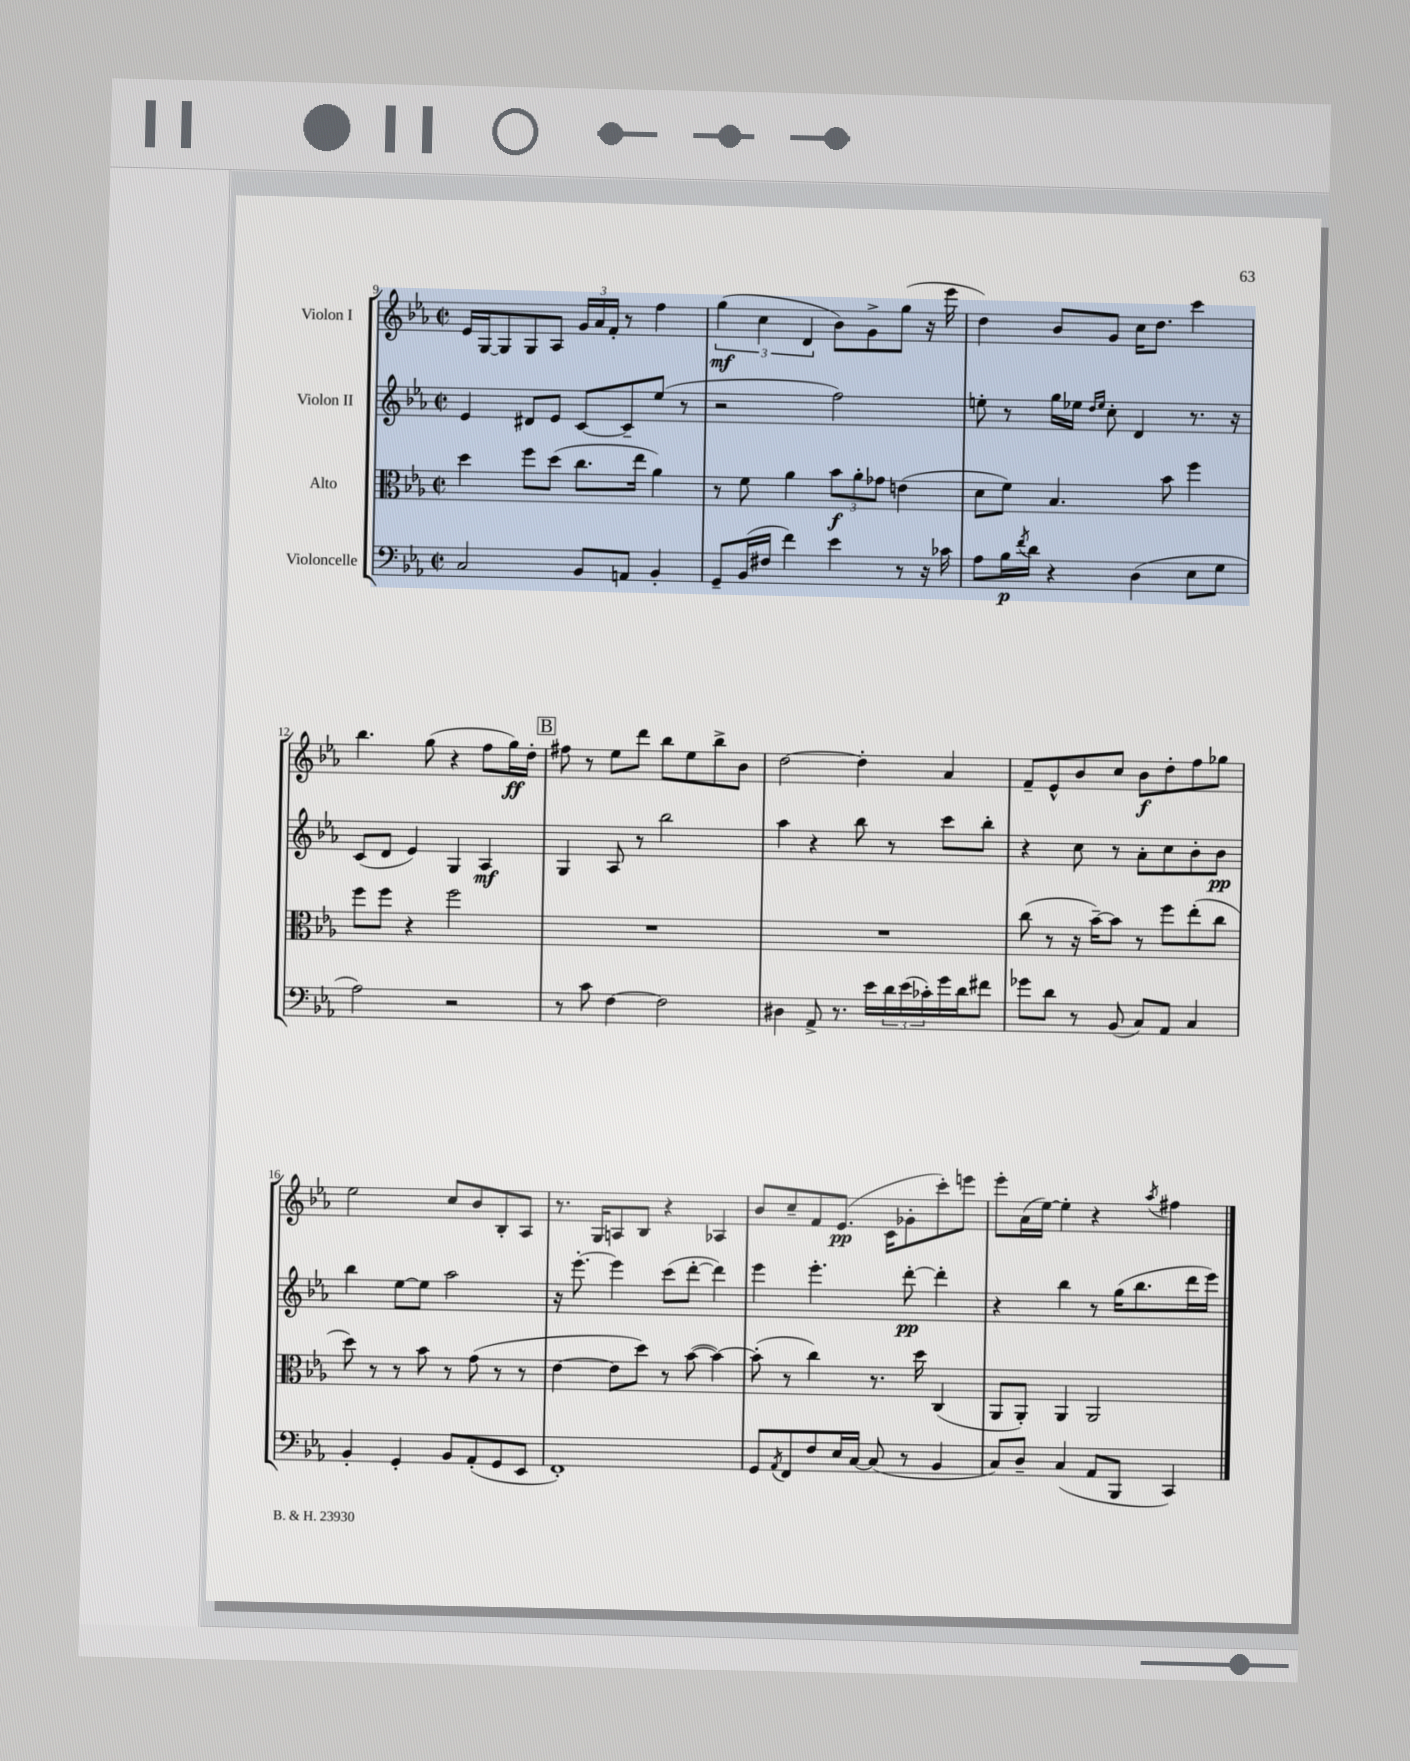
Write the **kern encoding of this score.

**kern	**kern	**kern	**kern
*staff4	*staff3	*staff2	*staff1
*clefF4	*clefC3	*clefG2	*clefG2
*k[b-e-a-]	*k[b-e-a-]	*k[b-e-a-]	*k[b-e-a-]
*M2/2	*M2/2	*M2/2	*M2/2
*met(c|)	*met(c|)	*met(c|)	*met(c|)
2C	4dd	4e-	16e-
.	.	.	[16G
.	.	.	8G]
.	8ff	8d#	8G
.	(8dd	8e-	8A-
8BB-	8.cc	[8c	24g
.	.	.	24a-
.	.	.	24f'
8AA	.	8c~]	8r
.	16ee-	.	.
4BB-'	4a-)	(8ee-	4ff
.	.	8r	.
=	=	=	=
8GG~	8r	2r	(6gg
(16BB-	8f	.	.
.	.	.	6cc
16F#	.	.	.
4f)	4a-	.	.
.	.	.	6d
4e-	12b-	2ff)	8b-)
.	12a-'	.	.
.	.	.	8g^
.	12g-	.	.
8r	(4e	.	(8gg
16r	.	.	16r
16c-	.	.	16eee-
=	=	=	=
8A-	8d	8ee'	4dd)
16B-	8f)	8r	.
8qf	.	.	.
16d	.	.	.
4r	4.B-	16gg	8b-
.	.	16ee-	.
.	.	16qqdd	.
.	.	16qqee-	.
.	.	8cc'	8g
(4D	.	4d	16cc
.	.	.	8.dd
.	8b-	.	.
8E-	4ff	8.r	4ccc
8G	.	.	.
.	.	16r	.
=	=	=	=
2A-)	8ff	(8c	4.bb-
.	8ff	8d	.
.	4r	4e-)	.
.	.	.	(8gg
2r	2ff	4G	4r
.	.	4A-	8ff
.	.	.	16gg)
.	.	.	16dd'
=	=	=	=
8r	1r	4G	8ff#
8c	.	.	8r
[4F	.	8A-	8ee-
.	.	8r	8ddd
2F]	.	2bb-	8bb-
.	.	.	8ee-
.	.	.	8bb-^
.	.	.	8b-
=	=	=	=
4D#	1r	4aa-	[2dd
8AA-^	.	4r	.
8.r	.	.	.
.	.	8bb-	4dd']
16e-	.	.	.
24d	.	8r	.
(24e-	.	.	.
24c-')	.	.	.
16g	.	8ccc	4a-
16d	.	.	.
8f#	.	8bb-'	.
=	=	=	=
8g-	(8cc	4r	8f~
8d	8r	.	8e-^^
8r	16r	8cc	8b-
.	[16b-~)	.	.
(8BB-	8b-]	8r	8cc
8C)	8r	8a-'	8b-
8AA-	8ff	8cc	8dd'
4C	(8ee-'	8b-'	8ff
.	8cc	8b-	8gg-
=	=	=	=
4BB-'	8dd)	4bb-	2ee-
.	8r	.	.
4GG'	8r	[8ee-	.
.	8b-	8ee-]	.
8BB-	8r	2aa-	8cc
(8AA-'	(8g	.	8b-
8GG	8r	.	8B-'
8EE-	8r	.	8A-
=	=	=	=
1FF')	[4e-	16r	8.r
.	.	[8.eee-'	.
.	.	.	16G
.	8e-]	4eee-]	8A
.	8dd)	.	8B-
.	8r	(8ccc	4r
.	([8b-	[8ddd'	.
.	4b-_)	4ddd])	4A-
=	=	=	=
8GG	(8b-']	4eee-	8b-
8qAA-	.	.	.
8FF	8r	.	8cc~
8F	4cc)	4.eee-'	8f
16E-	.	.	(8.e-
[16C	.	.	.
(8C]	8.r	.	.
.	.	.	16c
8r	.	[8ddd'	8g-'
.	16dd	.	.
4BB-	(4C	4ddd']	8ccc')
.	.	.	8eee
=	=	=	=
8C)	8AA-	4r	8eee-'
8D~	8AA-')	.	(16a-
.	.	.	[16ee-)
(4C	4AA-	4bb-	4ee-']
8AA-	2AA-	8r	4r
8BBB-	.	(16gg	.
.	.	8.bb-	.
.	.	.	8qaa-
4CC)	.	.	4ff#
.	.	16ddd	.
.	.	16eee-)	.
==	==	==	==
*-	*-	*-	*-
